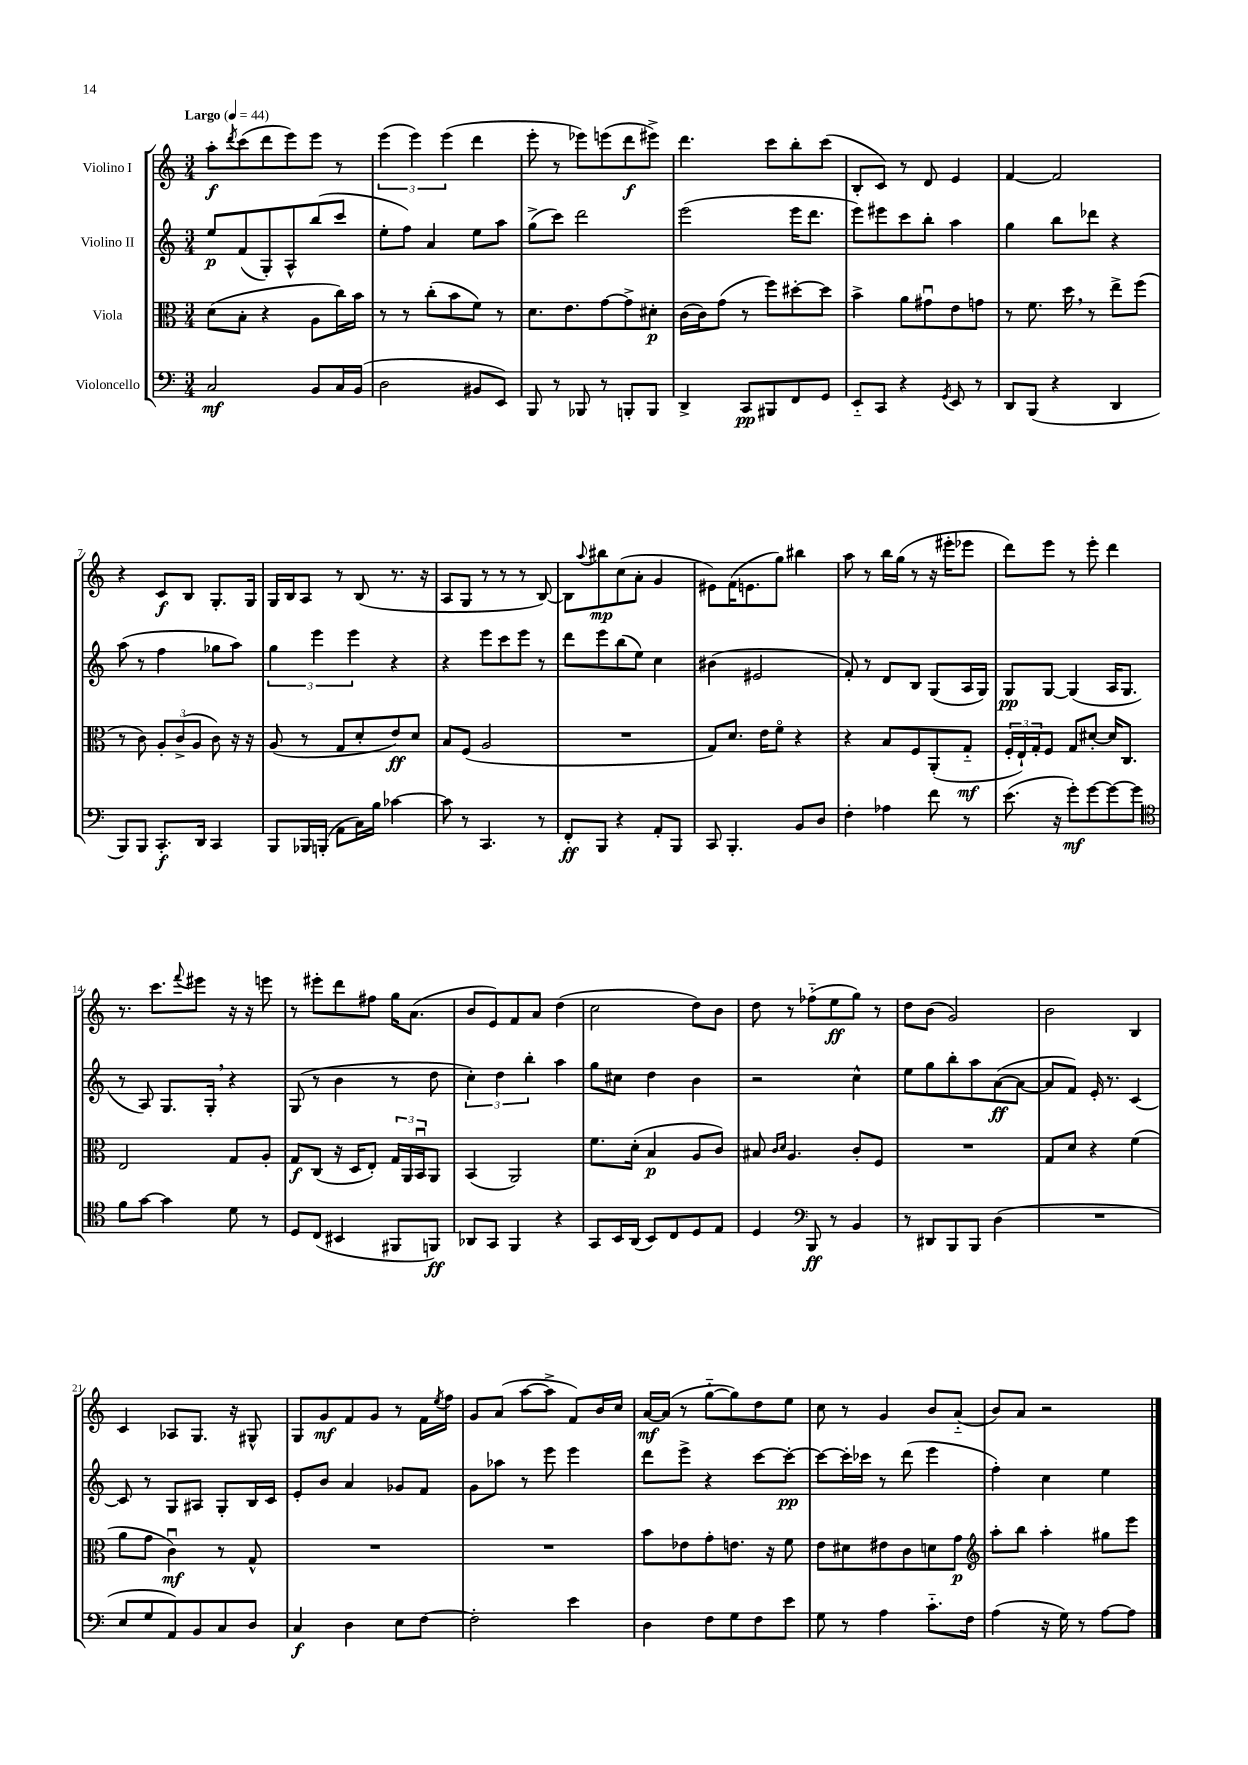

**kern	**dynam	**kern	**dynam	**kern	**dynam	**kern	**dynam
*part4	*part4	*part3	*part3	*part2	*part2	*part1	*part1
*staff4	*staff4	*staff3	*staff3	*staff2	*staff2	*staff1	*staff1
*I"Violoncello	*	*I"Viola	*	*I"Violino II	*	*I"Violino I	*
*clefF4	*	*clefC3	*	*clefG2	*	*clefG2	*
*k[]	*	*k[]	*	*k[]	*	*k[]	*
*M3/4	*	*M3/4	*	*M3/4	*	*M3/4	*
*MM44	*	*MM44	*	*MM44	*	*MM44	*
=1	=1	=1	=1	=1	=1	=1	=1
!	!	!	!	!	!	!LO:TX:a:B:t=Largo	!
2C/	mf	(8d\L	.	8ee/L	p	8aa'\L	f
.	.	.	.	.	.	8qddd/	.
.	.	8B'\J	.	(8f/	.	(8ccc\	.
.	.	4r	.	8G'/)	.	8ddd\	.
.	.	.	.	8A^^/	.	8eee\)	.
8BB/L	.	8A\L	.	(8bb/	.	8eee\J	.
16C/L	.	16cc\L)	.	8ccc/J	.	8r	.
(16BB/JJ	.	16b\JJ	.	.	.	.	.
=2	=2	=2	=2	=2	=2	=2	=2
2D\	.	8r	.	8ee'\L	.	(6eee\	.
.	.	8r	.	8ff\J)	.	.	.
.	.	.	.	.	.	6eee\)	.
.	.	(8cc'\L	.	4a/	.	.	.
.	.	.	.	.	.	(6eee\	.
.	.	8b\	.	.	.	.	.
8BB#X/L	.	8f\J)	.	8ee\L	.	4ddd\	.
8EE/J)	.	8r	.	8aa\J	.	.	.
=3	=3	=3	=3	=3	=3	=3	=3
8BBB/	.	8.d\L	.	(8gg^\L	.	8eee'\	.
8r	.	.	.	8ccc\J)	.	8r	.
.	.	8.e\	.	.	.	.	.
8BBB-X/	.	.	.	2ddd\	.	8eee-X\L)	.
8r	.	[8g\	.	.	.	(8eeen\	.
8BBBn'/L	.	8g^\]	.	.	.	8ddd\	f
8BBB/J	.	8d#X'\J	p	.	.	8eee#X^\J)	.
=4	=4	=4	=4	=4	=4	=4	=4
4DD^/	.	(16c\LL	.	(2eee\	.	4.ddd\	.
.	.	16c\J)	.	.	.	.	.
.	.	(8g\J	.	.	.	.	.
8CC/L	pp	8r	.	.	.	.	.
8BBB#X/	.	8ff\L)	.	.	.	8ccc\L	.
8FF/	.	[8dd#X'\	.	16eee\KL	.	8bb'\	.
.	.	.	.	8.ddd\J	.	.	.
8GG/J	.	8dd#\J]	.	.	.	(8ccc\J	.
=5	=5	=5	=5	=5	=5	=5	=5
8EE/L	.	4b^\	.	8eee\L)	.	8B'/L	.
8CC/J	.	.	.	8eee#X\	.	8c/J)	.
4r	.	8a\L	.	8ccc\	.	8r	.
.	.	8g#Xu\	.	8bb'\J	.	8d/	.
8qGG/	.	.	.	.	.	.	.
8EE/	.	8e\	.	4aa\	.	4e/	.
8r	.	8gn\J	.	.	.	.	.
=6	=6	=6	=6	=6	=6	=6	=6
8DD/L	.	8r	.	4gg\	.	[4f/	.
(8BBB/J	.	8.f\	.	.	.	.	.
4r	.	.	.	8bb\L	.	2f/]	.
.	.	16dd,\	.	.	.	.	.
.	.	8r	.	8ddd-X\J	.	.	.
4DD/	.	8ee^\L	.	4r	.	.	.
.	.	(8ff\J	.	.	.	.	.
!!LO:LB:g=z
=7	=7	=7	=7	=7	=7	=7	=7
8BBB/L)	.	8r	.	(8aa\	.	4r	.
8BBB/J	.	8c\)	.	8r	.	.	.
8.CC'/L	f	12A'/L	.	4ff\	.	8c/L	f
.	.	(12c^/	.	.	.	.	.
.	.	.	.	.	.	8B/J	.
.	.	12A/J	.	.	.	.	.
16DD/Jk	.	.	.	.	.	.	.
4CC/	.	8c\)	.	8gg-X\L	.	8.G'/L	.
.	.	16r	.	8aa\J)	.	.	.
.	.	16r	.	.	.	16G/Jk	.
=8	=8	=8	=8	=8	=8	=8	=8
8BBB/L	.	(8A/	.	6gg\	.	16G/LL	.
.	.	.	.	.	.	16B/J	.
16BBB-X/L	.	8r	.	.	.	8A/J	.
.	.	.	.	6eee\	.	.	.
(16BBBn'/JJ	.	.	.	.	.	.	.
8AA\L	.	8G/L	.	.	.	8r	.
.	.	.	.	6eee\	.	.	.
16C\L)	.	8d'/	.	.	.	(8B/	.
16B\JJ	.	.	.	.	.	.	.
[4c-X\	.	8e/)	ff	4r	.	8.r	.
.	.	8d/J	.	.	.	.	.
.	.	.	.	.	.	16r	.
=9	=9	=9	=9	=9	=9	=9	=9
8c-\]	.	8B/L	.	4r	.	8A/L	.
8r	.	(8F/J	.	.	.	8G/J	.
4.CC/	.	2A/	.	8eee\L	.	8r	.
.	.	.	.	8ccc\	.	8r	.
.	.	.	.	8eee\J	.	8r	.
8r	.	.	.	8r	.	[8B/)	.
=10	=10	=10	=10	=10	=10	=10	=10
8FF'/L	ff	2.r	.	8ddd\L	.	8B\L]	.
.	.	.	.	.	.	8qqaa/	.
8BBB/J	.	.	.	8eee\	.	8bb#X\	mp
4r	.	.	.	(8bb\	.	(8cc\	.
.	.	.	.	8ee\J)	.	8a'\J	.
8AA'/L	.	.	.	4cc\	.	4g/	.
8BBB/J	.	.	.	.	.	.	.
=11	=11	=11	=11	=11	=11	=11	=11
8CC/	.	8G/L)	.	(4b#X\	.	8e#X\L)	.
4.BBB'/	.	8.d/J	.	.	.	(16f\K	.
.	.	.	.	.	.	8.en\	.
.	.	.	.	2e#X/	.	.	.
.	.	16e\KL	.	.	.	.	.
.	.	8f\J	.	.	.	8gg\J)	.
8BB/L	.	4r	.	.	.	4bb#X\	.
8D/J	.	.	.	.	.	.	.
=12	=12	=12	=12	=12	=12	=12	=12
4F'\	.	4r	.	8f'/)	.	8aa\	.
.	.	.	.	8r	.	8r	.
4A-X\	.	8B/L	.	8d/L	.	16bb\LL	.
.	.	.	.	.	.	(16gg\JJ	.
.	.	8F/	.	8B/J	.	8r	.
8f\	.	(8AA'/	.	(8G/L	.	16r	.
.	.	.	.	.	.	16eee#X'\KL	.
8r	.	8G/J	mf	16A/L	.	8eee-X\J	.
.	.	.	.	16G/JJ)	.	.	.
=13	=13	=13	=13	=13	=13	=13	=13
(8.e\	.	24F'/LL	.	8G/L	pp	8ddd\L)	.
.	.	24E`/)	.	.	.	.	.
.	.	24G'/J	.	.	.	.	.
.	.	8F/J	.	[8G/J	.	8eee\J	.
16r	.	.	.	.	.	.	.
8g'\L)	mf	8G/L	.	(4G/]	.	8r	.
[8g\	.	[8d#X'/J	.	.	.	8eee'\	.
8g\_	.	16d#/KL]	.	16A/KL	.	4ddd\	.
.	.	8.C/J	.	8.G/J	.	.	.
8g\J]	.	.	.	.	.	.	.
!!LO:LB:g=z
=14	=14	=14	=14	=14	=14	=14	=14
*clefC4	*	*	*	*	*	*	*
8f\L	.	2E/	.	8r	.	8.r	.
[8g\J	.	.	.	8A/)	.	.	.
.	.	.	.	.	.	8.ccc\L	.
4g\]	.	.	.	8.G/L	.	.	.
.	.	.	.	.	.	8qqfff/	.
.	.	.	.	.	.	8eee#X\J	.
.	.	.	.	16G',/Jk	.	.	.
8d\	.	8G/L	.	4r	.	16r	.
.	.	.	.	.	.	16r	.
8r	.	8A'/J	.	.	.	8eeen\	.
=15	=15	=15	=15	=15	=15	=15	=15
8D/L	.	8G/L	f	(8G/	.	8r	.
(8C/J	.	(8C/J	.	8r	.	8eee#X'\L	.
4BB#X/	.	16r	.	4b\	.	8ddd\	.
.	.	16D/KL	.	.	.	.	.
.	.	8E'/J)	.	.	.	8ff#X\J	.
8FF#X/L	.	24G/LL	.	8r	.	16gg\KL	.
.	.	24AA/	.	.	.	.	.
.	.	.	.	.	.	(8.a\J	.
.	.	24BBu/J	.	.	.	.	.
8FFn/J)	ff	8AA/J	.	8dd\	.	.	.
=16	=16	=16	=16	=16	=16	=16	=16
8AA-X/L	.	(4BB/	.	6cc'\)	.	8b/L	.
8GG/J	.	.	.	.	.	8e/)	.
.	.	.	.	6dd\	.	.	.
4FF/	.	2AA/)	.	.	.	8f/	.
.	.	.	.	6bb'\	.	.	.
.	.	.	.	.	.	8a/J	.
4r	.	.	.	4aa\	.	(4dd\	.
=17	=17	=17	=17	=17	=17	=17	=17
8GG/L	.	8.f\L	.	8gg\L	.	2cc\	.
16BB/L	.	.	.	8cc#X\J	.	.	.
(16AA/JJ	.	(16d'\Jk	.	.	.	.	.
8BB/L)	.	4B/	p	4dd\	.	.	.
8C/	.	.	.	.	.	.	.
8D/	.	8A/L	.	4b\	.	8dd\L)	.
8E/J	.	8c/J)	.	.	.	8b\J	.
=18	=18	=18	=18	=18	=18	=18	=18
4D/	.	8B#X/	.	2r	.	8dd\	.
.	.	16qqc/LL	.	.	.	.	.
.	.	16qqd/JJ	.	.	.	.	.
.	.	4.A/	.	.	.	8r	.
*clefF4	*	*	*	*	*	*	*
8BBB/	ff	.	.	.	.	(8ff-X\L	.
8r	.	.	.	.	.	8ee\	ff
4BB/	.	8c'/L	.	4cc^^\	.	8gg\J)	.
.	.	8F/J	.	.	.	8r	.
=19	=19	=19	=19	=19	=19	=19	=19
8r	.	2.r	.	8ee\L	.	8dd\L	.
8DD#X/L	.	.	.	8gg\	.	(8b\J	.
8BBB/	.	.	.	8bb'\	.	2g/)	.
8BBB/J	.	.	.	8aa\	.	.	.
(4D\	.	.	.	([8a\	ff	.	.
.	.	.	.	8a\J_	.	.	.
=20	=20	=20	=20	=20	=20	=20	=20
2.r	.	8G/L	.	8a/L]	.	2b\	.
.	.	8d/J	.	8f/J)	.	.	.
.	.	4r	.	16e'/	.	.	.
.	.	.	.	8.r	.	.	.
.	.	(4f\	.	[4c/	.	4B/	.
!!LO:LB:g=z
=21	=21	=21	=21	=21	=21	=21	=21
8E/L	.	8a\L	.	8c/]	.	4c/	.
8G/	.	8g\J	.	8r	.	.	.
8AA/)	.	4cu\)	mf	8G/L	.	8A-X/L	.
8BB/	.	.	.	8A#X/J	.	8.G/J	.
8C/	.	8r	.	8G'/L	.	.	.
.	.	.	.	.	.	16r	.
8D/J	.	8G^^/	.	16B/L	.	8G#X^^/	.
.	.	.	.	16c/JJ	.	.	.
=22	=22	=22	=22	=22	=22	=22	=22
4C/	f	2.r	.	8e'/L	.	8G/L	.
.	.	.	.	8b/J	.	8g/	mf
4D\	.	.	.	4a/	.	8f/	.
.	.	.	.	.	.	8g/J	.
8E\L	.	.	.	8g-X/L	.	8r	.
[8F\J	.	.	.	8f/J	.	16f\LL	.
.	.	.	.	.	.	8qee/	.
.	.	.	.	.	.	16ff\JJ	.
=23	=23	=23	=23	=23	=23	=23	=23
2F'\]	.	2.r	.	8g\L	.	8g/L	.
.	.	.	.	8aa-X\J	.	(8a/J	.
.	.	.	.	8r	.	[8aa\L	.
.	.	.	.	8eee\	.	8aa^\J]	.
4e\	.	.	.	4eee\	.	8f/L)	.
.	.	.	.	.	.	16b/L	.
.	.	.	.	.	.	16cc/JJ	.
=24	=24	=24	=24	=24	=24	=24	=24
4D\	.	8b\L	.	8ddd\L	.	[16a/LL	mf
.	.	.	.	.	.	(16a/JJ]	.
.	.	8e-X\	.	8eee^\J	.	8r	.
8F\L	.	8g'\	.	4r	.	[8gg\L	.
8G\	.	8.en\J	.	.	.	8gg\])	.
8F\	.	.	.	[8ccc\L	.	8dd\	.
.	.	16r	.	.	.	.	.
8e\J	.	8f\	.	8ccc'\J_	pp	8ee\J	.
=25	=25	=25	=25	=25	=25	=25	=25
8G\	.	8e\L	.	8ccc\L_	.	8cc\	.
8r	.	8d#X\	.	16ccc'\L]	.	8r	.
.	.	.	.	16ccc-X\JJ	.	.	.
4A\	.	8e#X\	.	8r	.	4g/	.
.	.	8c\	.	(8ddd\	.	.	.
8.c\L	.	8dn\	.	4eee\	.	8b/L	.
.	.	8g\J	p	.	.	(8a/J	.
16F\Jk	.	.	.	.	.	.	.
=26	=26	=26	=26	=26	=26	=26	=26
*	*	*clefG2	*	*	*	*	*
(4A\	.	8aa'\L	.	4ff'\)	.	8b/L)	.
.	.	8bb\J	.	.	.	8a/J	.
16r	.	4aa'\	.	4cc\	.	2r	.
16G\)	.	.	.	.	.	.	.
8r	.	.	.	.	.	.	.
[8A\L	.	8gg#X\L	.	4ee\	.	.	.
8A\J]	.	8eee\J	.	.	.	.	.
==	==	==	==	==	==	==	==
*-	*-	*-	*-	*-	*-	*-	*-
